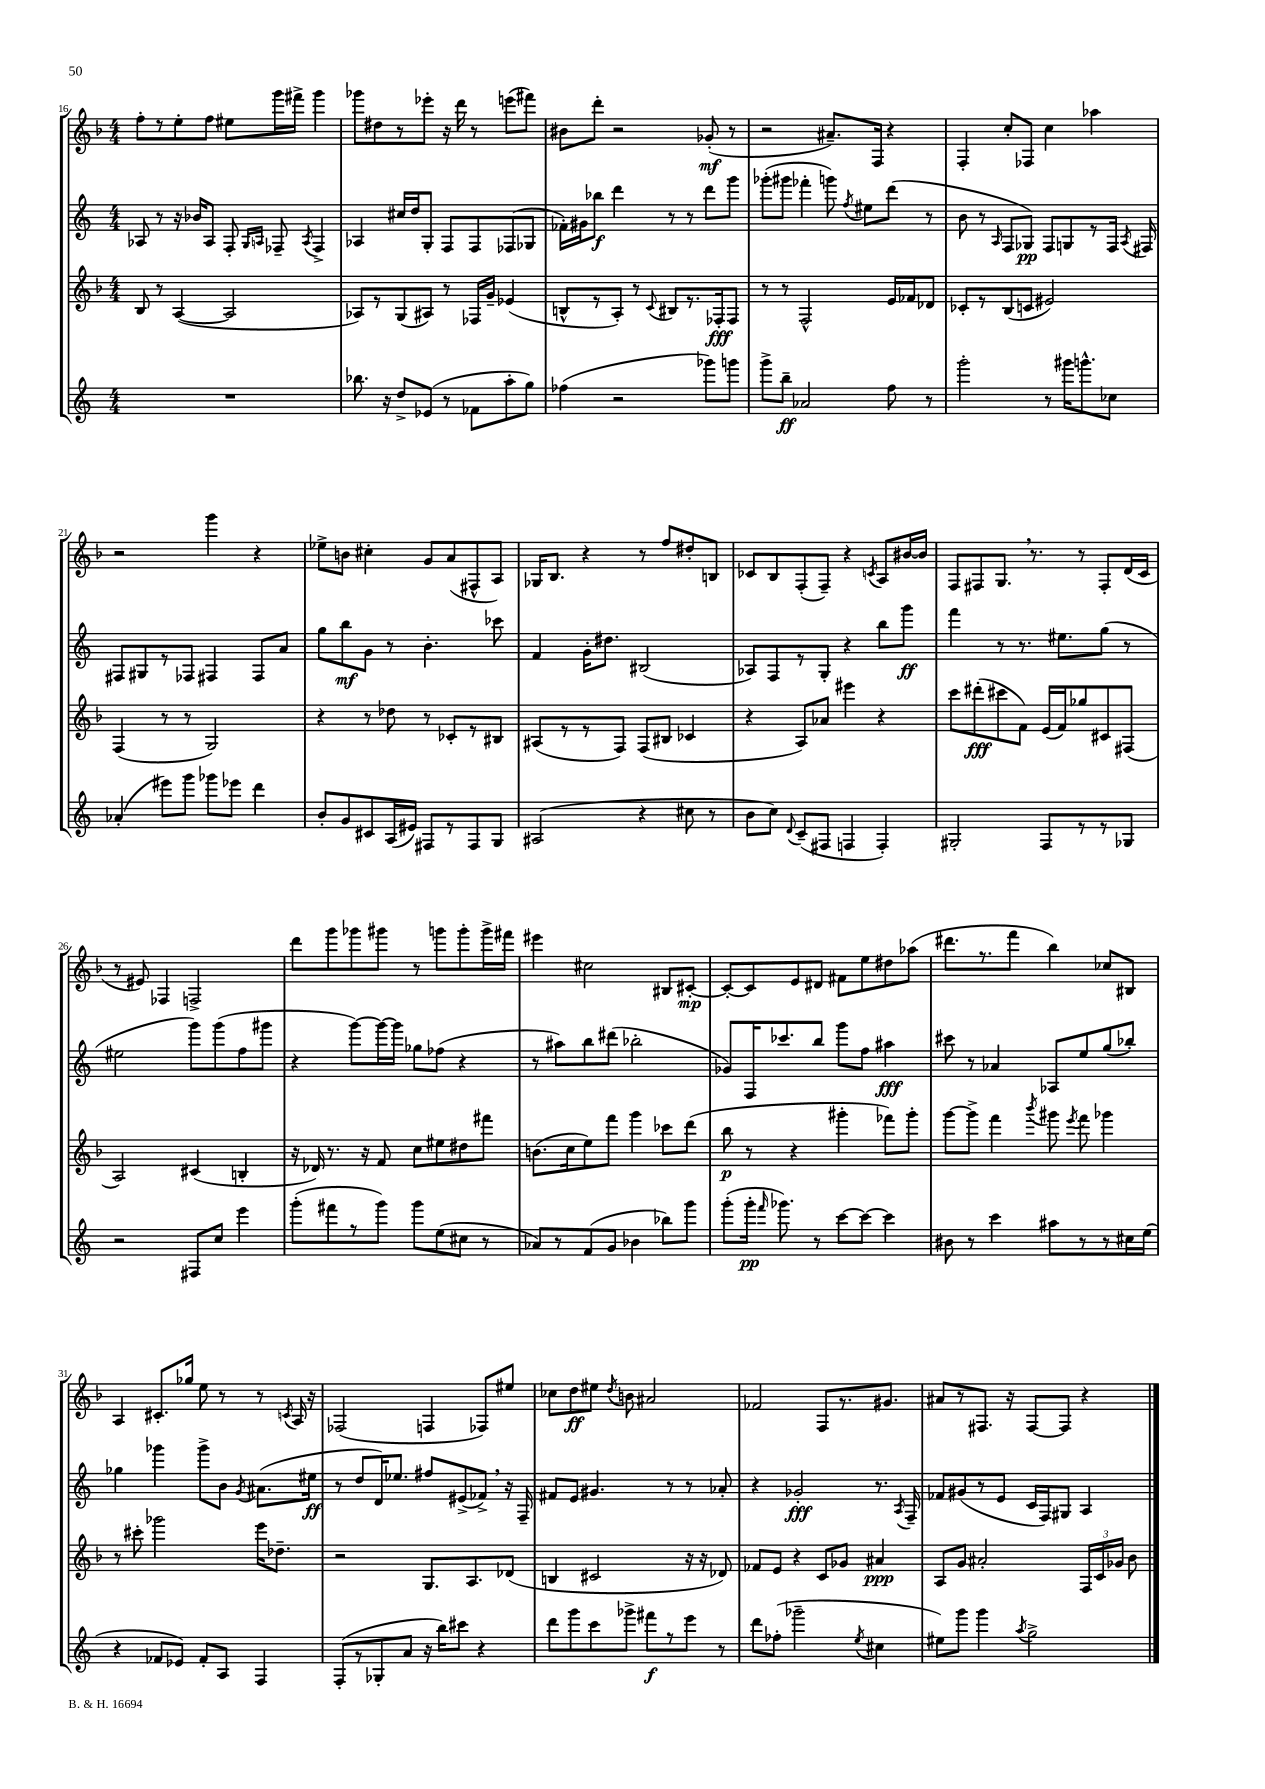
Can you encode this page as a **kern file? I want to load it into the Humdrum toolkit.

**kern	**kern	**kern	**kern
*staff4	*staff3	*staff2	*staff1
*clefG2	*clefG2	*clefG2	*clefG2
*k[]	*k[b-]	*k[]	*k[b-]
*M4/4	*M4/4	*M4/4	*M4/4
1r	8B-/	8A-/	8ff'\L
.	8r	8r	8r
.	([4A/	16r	8ee'\
.	.	16b-/LK	.
.	.	8A-/J	8ff\J
.	2A/]	8F'/	8ee#\L
.	.	16qqG/LL	.
.	.	16qqA/JJ	.
.	.	8F-~/	16ggg\L
.	.	.	16fff#^\JJ
.	.	8qA/	.
.	.	4F-^/	4ggg\
=	=	=	=
8.bb-\	8A-/L)	4A-/	8ggg-\L
.	8r	.	8dd#\
16r	.	.	.
8dd^/L	(8G/	16cc#/LL	8r
.	.	16dd/J	.
(8e-/J	8A#/J)	8G'/J	8eee-'\J
8r	8r	8F/L	16r
.	.	.	16ddd\
8f-\L	16F-/LL	8F/	8r
.	16g~/JJ	.	.
8aa'\	(4e-/	(8F-/	(8eee\L
8gg\J)	.	8G-/J	8fff#\J)
=	=	=	=
(4ff-\	8B^^/L	16f-'\LL)	8b#\L
.	.	16g#\J	.
.	8r	8bb-\J	8ddd'\J
2r	8A'/J)	4ddd\	2r
.	8r	.	.
.	8qqc/	.	.
.	8B#/L	8r	.
.	8.r	8r	.
8ggg-\L)	.	8ddd\L	(8g-'/
.	16F-'/k	.	.
8ggg\J	8F-/J	8ggg\J	8r
=	=	=	=
8ggg^\L	8r	(8ggg-'\L	2r
8bb~\J	8r	8ggg#\J	.
2a-/	2F^^/	4fff-'\	.
.	.	8ggg\)	8.a#~/L)
.	.	8qff/	.
.	.	8ee#\L	.
.	.	.	16F/Jk
8ff\	16e/LL	(8ddd\J	4r
.	16f-/J	.	.
8r	8d-/J	8r	.
=	=	=	=
2ggg'\	8c-'/L	8b\	4F'/
.	8r	8r	.
.	.	16qqA/	.
.	(8B-/	8F/L	8cc'/L
.	8c/J	8G-/J)	8F-/J
8r	2e#/)	8F/L	4cc\
16ggg#\LK	.	8G/	.
8.ggg^^\	.	.	.
.	.	8r	4aa-\
8cc-\J	.	16F/Jk	.
.	.	8qA/	.
.	.	16F#/	.
=	=	=	=
(4a-'/	(4F/	8F#/L	2r
.	.	8G#/	.
8eee#\L)	8r	8r	.
8ggg\J	8r	8F-/J	.
8ggg-\L	2G/)	4F#/	4ggg\
8eee-\J	.	.	.
4ddd\	.	8F#/L	4r
.	.	8a/J	.
=	=	=	=
8b'/L	4r	8gg\L	8ee-^\L
8g/	.	8bb\	8b\J
8c#/	8r	8g\J	4cc#'\
(16A/L	8dd-\	8r	.
16e#/JJ)	.	.	.
8F#/L	8r	4.b'\	8g/L
8r	8c-'/L	.	(8a/
8F#/	8r	.	8F#^^/
8G/J	8B#/J	8ccc-\	8A/J)
=	=	=	=
(2A#/	(8A#/L	4f/	16G-/LK
.	.	.	8.B-/J
.	8r	.	.
.	8r	16g'\LK	4r
.	.	8.dd#\J	.
.	8F/J)	.	.
4r	(8F/L	(2B#/	8r
.	8B#/J	.	8ff/L
8cc#\	4c-/	.	8dd#'/
8r	.	.	8B/J
=	=	=	=
8b\L	4r	8A-/L)	8c-/L
8cc\J)	.	8F/	8B-/
8qqd/	.	.	.
(8c~/L	8A/L)	8r	(8F'/
8F#/J	8a-/J	8G'/J	8F~/J)
4F/	4eee#\	4r	4r
.	.	.	8qc/
4F'/)	4r	8bb\L	8A/L
.	.	8ggg\J	[16b#/L
.	.	.	16b#/]JJ
=	=	=	=
2G#'/	8ccc\L	4fff\	8F/L
.	(8ddd#'\	.	8F#/
.	8ccc#\	8r	8.G/J
.	8f\J)	8.r	.
.	.	.	8.r
8F/L	(16e/LL	.	.
.	16f/J)	8.ee#\L	.
8r	8gg-/	.	8r
8r	8c#/	(8gg\J	8F#'/L
8G-/J	(8F#/J	8r	(16d/L
.	.	.	16c/JJ
=	=	=	=
2r	2A/)	2ee#\	8r
.	.	.	8e#/)
.	.	.	4F-/
8F#/L	(4c#/	8ggg\L)	2F^/
8cc/J	.	(8ggg\	.
4eee\	4B'/	8ff\	.
.	.	8ggg#\J	.
=	=	=	=
(8ggg'\L	16r	4r	8ddd\L
.	16d-/)	.	.
8fff#\	8.r	.	8ggg\
8r	.	[8ggg\L)	8ggg-\
.	16r	.	.
8ggg\J)	8f/	16ggg\_L	8ggg#\J
.	.	16ggg\]JJ	.
8ggg\L	8cc\L	8gg-\L	8r
(8ee\	8ee#\	(8ff-\J	8ggg\L
8cc#\J	8dd#\	4r	8ggg'\
8r	8fff#\J	.	16ggg^\L
.	.	.	16fff#\JJ
=	=	=	=
8a-/L)	(8.b\L	8r	4eee#\
8r	.	8aa#\L)	.
.	16cc\k	.	.
(8f/	8ee\)	8bb\	2cc#\
8g/J	8fff\J	(8ddd#\J	.
4b-\	4ggg\	2bb-'\	.
8bb-\L)	8ccc-\L	.	8B#/L
8ggg\J	(8ddd\J	.	[8c#'/J
=	=	=	=
(8ggg'\L	8bb-\	8g-/L)	8c#'/_L
16ggg'\Jk	8r	16F/K	8c#/]
16qqfff/	.	.	.
8.ggg-\)	.	8.ccc-/	.
.	4r	.	8e/
8r	.	8bb/J	8d#/J
[8ccc\L	4ggg#'\	8ggg\L	8f#\L
8ccc\_J	.	8ff\J	8ee\
4ccc\]	8fff-\L)	4aa#\	8dd#\
.	8ggg#'\J	.	(8aa-\J
=	=	=	=
8b#\	[8ggg\L	8ccc#\	8.ddd#\L
8r	8ggg^\]J	8r	.
.	.	.	8.r
4ccc\	4fff\	4a-/	.
.	.	.	8fff\J
.	8qbbb-/	.	.
8aa#\L	8ggg#\	8A-/L	4bb-\)
.	8qeee/	.	.
8r	8fff\	8ee/	.
8r	4ggg-\	(8gg/	8cc-/L
16cc#\L	.	8bb-'/J)	8B#/J
(16ee\JJ	.	.	.
=	=	=	=
4r	8r	4gg-\	4A/
.	8ccc#'\	.	.
8f-/L	2ggg-\	4ggg-\	8.c#'/L
8e-/J)	.	.	.
.	.	.	16gg-/Jk
8f-'/L	.	8ggg-^\L	8ee\
8A/J	.	8b\J	8r
.	.	8qg/	.
4F/	16eee\LK	(8.a#\L	8r
.	8.dd-~\J	.	.
.	.	.	8qc/
.	.	.	16A/
.	.	16ee#\Jk	16r
=	=	=	=
(8F'/L	2r	8r	(2F-/
8r	.	8dd/L	.
8G-'/	.	16d/K)	.
.	.	8.ee-/J	.
8a/J	.	.	.
16r	8.G/L	8ff#/L	4F/
16bb\LK)	.	.	.
8ccc#\J	.	(8e#^/	.
.	8.A/	.	.
4r	.	8f-^/J)	8F-/L)
.	(8d-/J	16r	8ee#/J
.	.	16F~/	.
=	=	=	=
8ddd\L	4B/	8f#/L	8cc-\L
8ggg\	.	8e/J	8dd\
8ccc\	2c#/	4.g#/	8ee#\J
.	.	.	8qdd/
8ggg-^\J	.	.	8b\
8fff#\L	.	.	2a#/
8r	.	8r	.
8eee\J	16r	8r	.
.	16r	.	.
8r	8d-/)	8a-'/	.
=	=	=	=
8ddd\L	8f-/L	4r	2f-/
(8ff-'\J	8e/J	.	.
2ggg-~\	4r	2g-'/	.
.	8c/L	.	8F/L
.	8g-/J	.	8.r
8qee/	.	.	.
4cc#\	4a#/	8.r	.
.	.	.	8.g#/J
.	.	8qA/	.
.	.	16F~/	.
=	=	=	=
8ee#\L)	8A/L	8f-/L	8a#/L
8ggg\J	8g/J	(8g#/	8r
4ggg\	2a#'/	8r	8.F#/J
.	.	8e/J	.
.	.	.	16r
8qaa/	.	.	.
2gg^\	.	16c/LL	[8F#/L
.	.	16F/J)	.
.	.	8G#/J	8F#/]J
.	24F/LL	4A/	4r
.	24c/	.	.
.	24g-/JJ	.	.
.	8b-\	.	.
==	==	==	==
*-	*-	*-	*-
